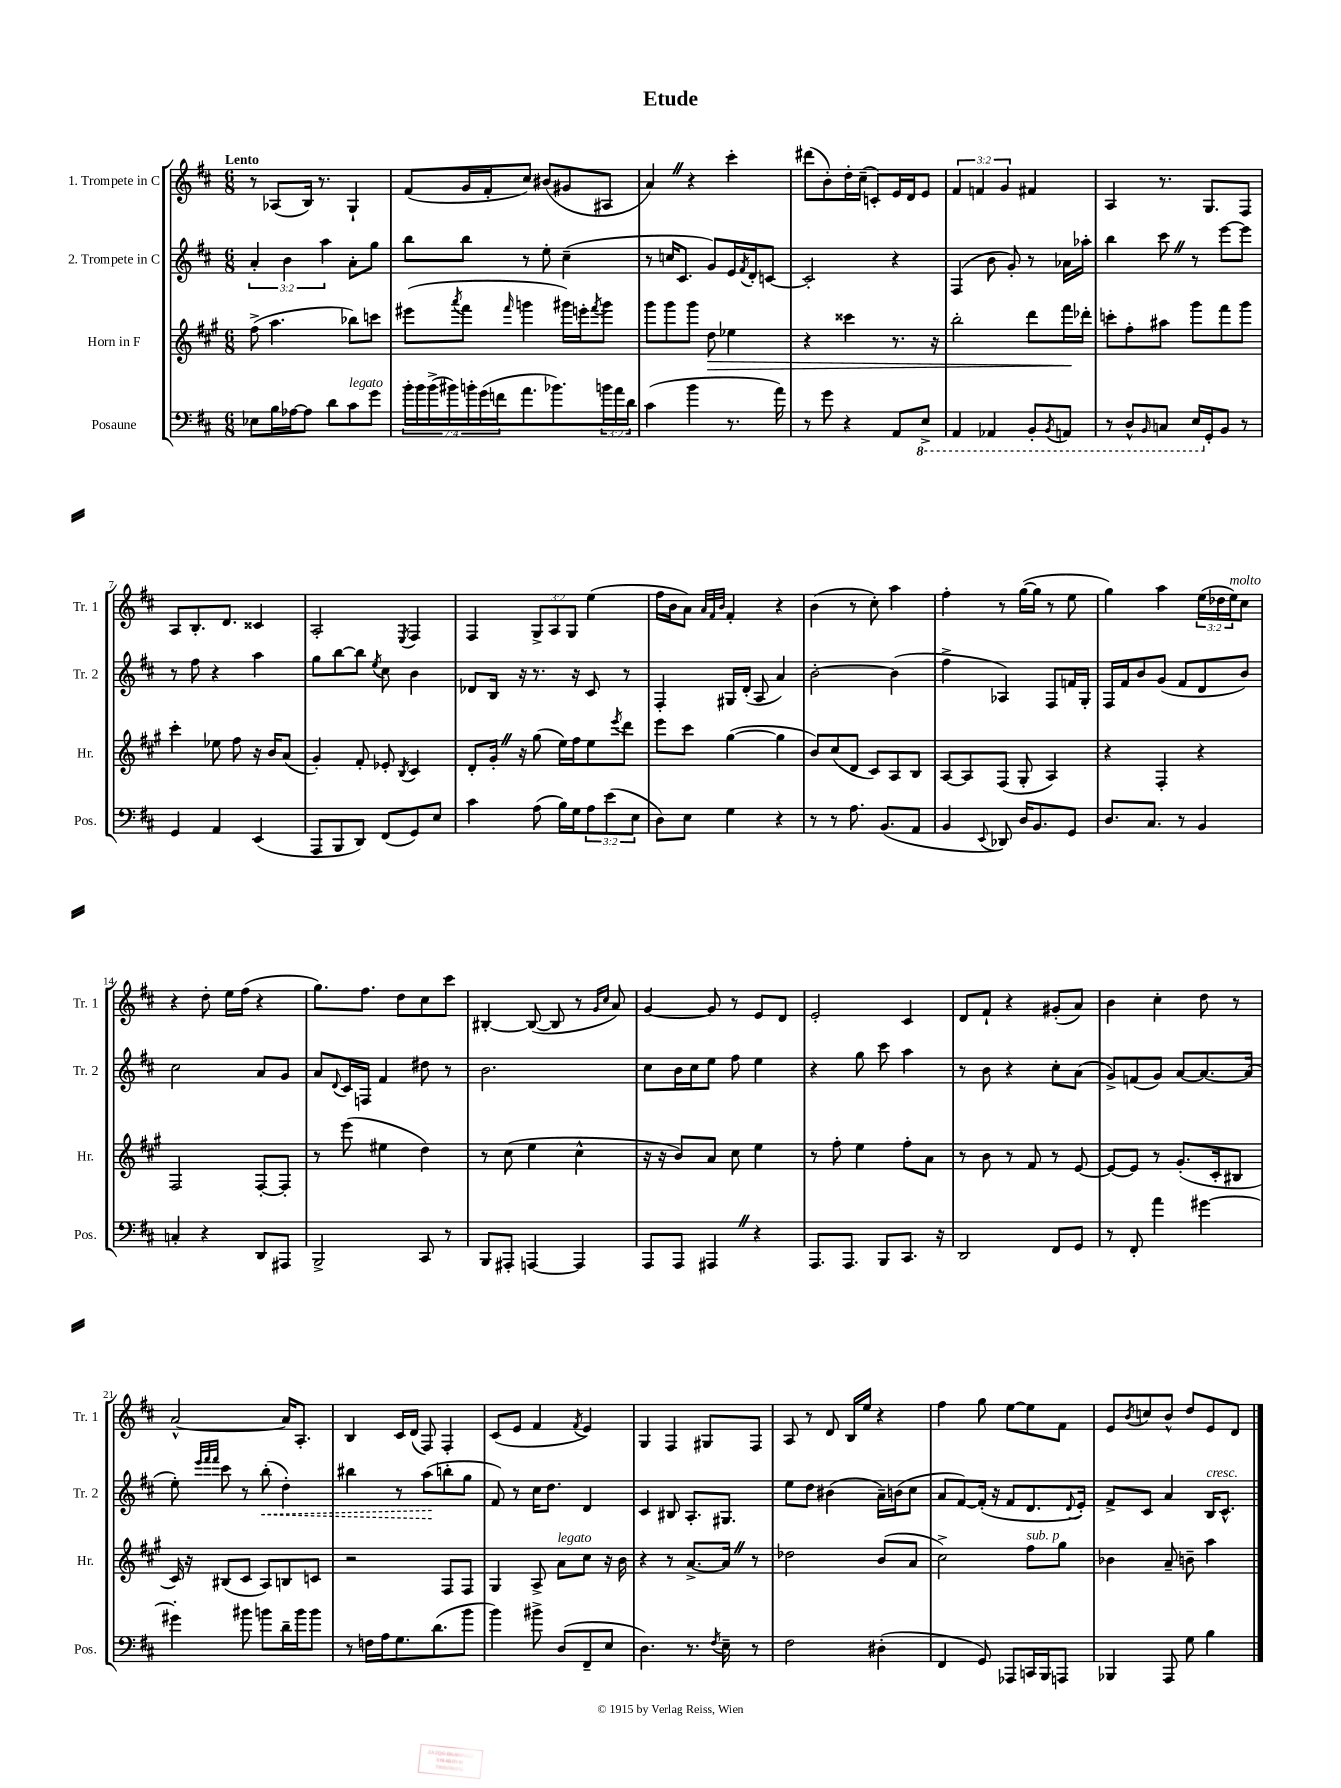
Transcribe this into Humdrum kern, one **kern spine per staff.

**kern	**kern	**dynam	**kern	**dynam	**kern
*part4	*part3	*part3	*part2	*part2	*part1
*staff4	*staff3	*staff3	*staff2	*staff2	*staff1
*I"Posaune	*I"Horn in F	*	*I"2. Trompete in C	*	*I"1. Trompete in C
*I'Pos.	*I'Hr.	*	*I'Tr. 2	*	*I'Tr. 1
*clefF4	*clefG2	*	*clefG2	*	*clefG2
*k[f#c#]	*k[f#c#g#]	*	*k[f#c#]	*	*k[f#c#]
*M6/8	*M6/8	*	*M6/8	*	*M6/8
=1	=1	=1	=1	=1	=1
!	!	!	!	!	!LO:TX:a:B:t=Lento
8E-X\L	(8ff#^\	.	6a'/	.	8r
16B\L	4.aa\	.	.	.	(8A-X/L
.	.	.	6b\	.	.
[16A-X\J	.	.	.	.	.
8A-\J]	.	.	.	.	16B/Jk)
.	.	.	.	.	8.r
.	.	.	6aa\	.	.
8d\L	.	.	.	.	.
!LO:TX:a:i:t=legato	!	!	!	!	!
8c#\	8bb-X\L)	.	8a'\L	.	4G`/
8g\J	8cccn\J	.	8gg\J	.	.
=2	=2	=2	=2	=2	=2
28b'\LL	(8eee#X\L	.	8bb\L	.	(8f#/L
28b\	.	.	.	.	.
(28b^\	.	.	.	.	.
28b#X\)	.	.	.	.	.
.	8qaaa/	.	.	.	.
.	8fff#\J	.	8bb\J	.	16g/L
28bn'\	.	.	.	.	.
(28g\	.	.	.	.	.
.	.	.	.	.	16f#'/J
28fn\J	.	.	.	.	.
.	16qqfff#/	.	.	.	.
8.a\	4gggn\	.	8r	.	8cc#/J)
.	.	.	8ee'\	.	(8b#X/L
8.b-X\)	.	.	.	.	.
.	16ggg#X\LL)	.	(4cc#~\	.	8g#X/
.	16eeen'\J	.	.	.	.
.	8qfff#/	.	.	.	.
24bn\L	8ggg#\J	.	.	.	8A#X/J
24a\	.	.	.	.	.
24d\JJ	.	.	.	.	.
=3	=3	=3	=3	=3	=3
(4c#\	8ggg#\L	.	8r	.	4aZ/)
.	8ggg#\	.	16ccn/KL	.	.
.	.	.	8.c#/J	.	.
4b\	8ggg#\J	.	.	.	4r
!	!	!LO:HP:b	!	!	!
.	8dd\	>	8g/L)	.	.
8.r	4ee-X\	.	16e/L	.	4ccc#'\
.	.	.	8qf#/	.	.
.	.	.	16d'/J	.	.
.	.	.	[8cn/J	.	.
16a\)	.	.	.	.	.
=4	=4	=4	=4	=4	=4
8r	4r	.	2c'/]	.	(8ddd#X\L
8g\	.	.	.	.	8b'\)
4r	4ccc##X\	.	.	.	16dd'\L
.	.	.	.	.	(16cc#~\JJ
.	.	.	.	.	8cn'/L)
8AA/L	8.r	.	4r	.	16e/L
.	.	.	.	.	16d/J
*8ba	*	*	*	*	*
8EE^/J	.	.	.	.	8e/J
.	16r	.	.	.	.
=5	=5	=5	=5	=5	=5
4AAA/	2bb'\	.	(4F#/	.	6f#/
.	.	.	.	.	6fn/
4AAA-X/	.	.	8b\	.	.
.	.	.	.	.	6g/
.	.	.	8g'/)	.	.
8BBB'/L	8ddd\L	.	8r	.	4f#X/
8qBBB/	.	.	.	.	.
8AAAn/J	16fff#\L	.	16a-X\LL	.	.
.	16ddd-X'\JJ	]	16aa-X'\JJ	.	.
=6	=6	=6	=6	=6	=6
8r	8cccn'\L	.	4bb\	.	4A/
8DD^^/L	8ff#'\	.	.	.	.
16qqBBB/	.	.	.	.	.
8CCn/J	8aa#X\J	.	8ccc#Z\	.	8.r
16EE/LL	8ggg#\L	.	8r	.	.
*X8ba	*	*	*	*	*
16GG'/J	.	.	.	.	8.G/L
8BB/J	8fff#\	.	[8eee\L	.	.
8r	8ggg#\J	.	8eee\J]	.	8F#/J
!!LO:LB:g=z
=7	=7	=7	=7	=7	=7
4GG/	4ccc#'\	.	8r	.	8A/L
.	.	.	8ff#\	.	8.B'/
4AA/	8ee-X\	.	4r	.	.
.	.	.	.	.	8.d/J
.	8ff#\	.	.	.	.
(4EE/	16r	.	4aa\	.	4c##X/
.	16b/KL	.	.	.	.
.	(8a/J	.	.	.	.
=8	=8	=8	=8	=8	=8
8AAA/L	4g#'/)	.	8gg\L	.	2A'/
8BBB/	.	.	[8bb\	.	.
8DD/J)	8f#'/	.	8bb\J]	.	.
.	.	.	8qee/	.	.
(8FF#/L	8e-X'/	.	8cc#\	.	.
.	8qB/	.	.	.	8qE/
8GG/)	4c#/	.	4b\	.	4F#/
8E/J	.	.	.	.	.
=9	=9	=9	=9	=9	=9
4c#\	8d'/L	.	8d-X/L	.	4F#/
.	16g#'Z/Jk	.	16B/Jk	.	.
.	16r	.	16r	.	.
(8A\	(8gg#\	.	8.r	.	12G^/L
.	.	.	.	.	12A/
16B\LL)	16ee\LL)	.	.	.	.
.	.	.	.	.	12G/J
16G\J	16ff#\J	.	16r	.	.
12A\	8ee\	.	8c#/	.	(4ee\
(12e\	.	.	.	.	.
.	8qeee/	.	.	.	.
.	8ddd\J	.	8r	.	.
12E\J	.	.	.	.	.
=10	=10	=10	=10	=10	=10
8D\L)	8eee\L	.	4F#'/	.	16ff#\LL
.	.	.	.	.	16b\J
8E\J	8ccc#\J	.	.	.	8a\J)
.	.	.	.	.	32qqa/LLL
.	.	.	.	.	32qqf#/
.	.	.	.	.	32qqb/JJJ
4G\	([4gg#\	.	16G#X/LL	.	4f#'/
.	.	.	(16d'/JJ	.	.
.	.	.	8A/	.	.
4r	4gg#\]	.	4a/)	.	4r
=11	=11	=11	=11	=11	=11
8r	8b/L)	.	[2b'\	.	(4b\
8r	(8cc#/	.	.	.	.
8.A\	8d/J	.	.	.	8r
.	8c#/L)	.	.	.	8cc#'\)
(8.BB/L	.	.	.	.	.
.	8A/	.	(4b\]	.	4aa\
8AA/J	8B/J	.	.	.	.
=12	=12	=12	=12	=12	=12
4BB/	[8A/L	.	4ff#^\	.	4ff#'\
.	8A/]	.	.	.	.
8qqEE/	.	.	.	.	.
8DD-X/)	(8F#/J	.	4A-X/)	.	8r
16D/KL	8G#'/	.	.	.	([16gg\LL
8.BB/	.	.	.	.	16gg\JJ]
.	4A/)	.	8F#/L	.	8r
8GG/J	.	.	16fn/L	.	8ee\
.	.	.	16G'/JJ	.	.
=13	=13	=13	=13	=13	=13
8.D/L	4r	.	16F#/LL	.	4gg\)
.	.	.	16f#/J	.	.
.	.	.	8b/	.	.
8.C#/J	.	.	.	.	.
.	4F#'/	.	(8g/J	.	4aa\
8r	.	.	8f#/L	.	.
4BB/	4r	.	8d/	.	(24ee\LL
.	.	.	.	.	24dd-X\
!	!	!	!	!	!LO:TX:a:i:t=molto
.	.	.	.	.	24ee\J)
.	.	.	8b/J)	.	8cc#\J
!!LO:LB:g=z
=14	=14	=14	=14	=14	=14
4Cn'/	2F#/	.	2cc#\	.	4r
4r	.	.	.	.	8dd'\
.	.	.	.	.	16ee\LL
.	.	.	.	.	(16ff#\JJ
8DD/L	[8F#'/L	.	8a/L	.	4r
8AAA#X/J	8F#'/J]	.	8g/J	.	.
=15	=15	=15	=15	=15	=15
2BBB^/	8r	.	8a/L	.	8.gg\L)
.	.	.	8qqd/	.	.
.	(8eee\	.	16c#/L	.	.
.	.	.	16Fn/JJ	.	8.ff#\J
.	4ee#X\	.	4f#/	.	.
.	.	.	.	.	8dd\L
8CC#/	4dd\)	.	8dd#X\	.	8cc#\
8r	.	.	8r	.	8ccc#\J
=16	=16	=16	=16	=16	=16
8BBB/L	8r	.	2.b\	.	[4B#X'/
8AAA#X'/J	(8cc#\	.	.	.	.
[4AAAn/	4ee\	.	.	.	(8B#/_
.	.	.	.	.	8B#/]
4AAA/]	4cc#^^\	.	.	.	8r
.	.	.	.	.	16qqg/LL
.	.	.	.	.	16qqcc#/JJ
.	.	.	.	.	8a/)
=17	=17	=17	=17	=17	=17
8AAA/L	16r	.	8cc#\L	.	[4g/
.	16r	.	.	.	.
8AAA/J	8b/L)	.	16b\L	.	.
.	.	.	16cc#\J	.	.
4AAA#XZ/	8a/J	.	8ee\J	.	8g/]
.	8cc#\	.	8ff#\	.	8r
4r	4ee\	.	4ee\	.	8e/L
.	.	.	.	.	8d/J
=18	=18	=18	=18	=18	=18
8.AAA/L	8r	.	4r	.	2e'/
.	8ff#'\	.	.	.	.
8.AAA/J	.	.	.	.	.
.	4ee\	.	8gg\	.	.
8BBB/L	.	.	8ccc#\	.	.
8.CC#/J	8ff#'\L	.	4aa\	.	4c#/
.	8a\J	.	.	.	.
16r	.	.	.	.	.
=19	=19	=19	=19	=19	=19
2DD/	8r	.	8r	.	8d/L
.	8b\	.	8b\	.	8f#`/J
.	8r	.	4r	.	4r
.	8f#/	.	.	.	.
8FF#/L	8r	.	8cc#'\L	.	(8g#X'/L
8GG/J	[8e/	.	(8a\J	.	8a/J)
=20	=20	=20	=20	=20	=20
8r	8e/L_	.	8g^/L)	.	4b\
8FF#'/	8e/J]	.	(8fn/	.	.
4a\	8r	.	8g/J)	.	4cc#'\
.	(8.g#'/L	.	[8a/L	.	.
[4g#X\	.	.	8.a/_	.	8dd\
.	16c#'/k	.	.	.	.
.	8B#X/J	.	.	.	8r
.	.	.	(16a/Jk]	.	.
!!LO:LB:g=z
=21	=21	=21	=21	=21	=21
4g#X'\]	16c#/)	.	8ee'\)	.	[2a^^/
.	16r	.	.	.	.
.	.	.	32qqeee/LLL	.	.
.	.	.	32qqfff#/	.	.
.	.	.	32qqfff#/JJJ	.	.
.	(8B#X/L	.	8ccc#\	.	.
8b#X\	8c#/J	.	8r	.	.
!	!	!	!	!LO:HP:b	!
8bn\L	8A/L)	.	(8bb'\	<	.
16d~\L	8Bn/	.	4dd'\)	.	16a/KL]
16b\J	.	.	.	.	8.A'/J
8b\J	8cn/J	.	.	.	.
=22	=22	=22	=22	=22	=22
8r	2r	.	4bb#X\	.	4B/
16Fn\LL	.	.	.	.	.
16A\J	.	.	.	.	.
8.G\	.	.	8r	.	16c#/LL
.	.	.	.	.	(16d/JJ
.	.	.	(8aa\L	.	8F#/)
(8.d\	.	.	.	.	.
.	8F#/L	.	8bbn'\	[	4F#'/
8b\J	8F#/J	.	8gg\J	.	.
=23	=23	=23	=23	=23	=23
4b\)	4G#/	.	8f#/)	.	(8c#/L
.	.	.	8r	.	8e/J
8b#X^\	8A^/	.	16cc#\KL	.	4f#/
.	.	.	8.dd\J	.	.
!	!LO:TX:a:i:t=legato	!	!	!	!
(8D/L	8a\L	.	.	.	.
.	.	.	.	.	8qf#/
8FF#~/	8cc#\J	.	4d/	.	4e/)
8E/J	16r	.	.	.	.
.	16b\	.	.	.	.
=24	=24	=24	=24	=24	=24
4.D\)	4r	.	4c#/	.	4G/
.	8r	.	8B#X/	.	4F#/
8.r	[8.a^/L	.	8.A'/L	.	.
.	.	.	.	.	8G#X/L
8qF#/	.	.	.	.	.
16E~\	16aZ/Jk]	.	8.G#X/J	.	.
8r	8r	.	.	.	8F#/J
=25	=25	=25	=25	=25	=25
2F#\	2dd-X\	.	8ee\L	.	8A/
.	.	.	8dd\J	.	8r
.	.	.	(4b#X\	.	8d/
.	.	.	.	.	16B/LL
.	.	.	.	.	16ee/JJ
(4D#X'\	(8b/L	.	16a~\LL)	.	4r
.	.	.	(16bn\J	.	.
.	8a/J	.	8cc#\J	.	.
=26	=26	=26	=26	=26	=26
4FF#/	2cc#^\)	.	8a/L	.	4ff#\
.	.	.	[8f#/)	.	.
8GG/)	.	.	(16f#'/Jk]	.	8gg\
.	.	.	16r	.	.
8AAA-X/L	.	.	8f#/L	.	[8ee\L
!	!LO:TX:a:i:t=sub. p	!	!	!	!
16CCn/L	8ff#\L	.	8.d/	.	8ee\]
16BBB/J	.	.	.	.	.
8AAAn/J	8gg#\J	.	.	.	8f#\J
.	.	.	8qqd/	.	.
.	.	.	16e'/Jk)	.	.
=27	=27	=27	=27	=27	=27
4BBB-X/	4b-X\	.	8f#^/L	.	8e/L
.	.	.	.	.	8qb/
.	.	.	8c#/J	.	8ccn/
8AAA/	8a~/	.	4a/	.	8b^^/J
8G\	8bn~\	.	.	.	8dd/L
!	!	!	!LO:TX:a:i:t=cresc.	!	!
4B\	4aa\	.	16B/KL	.	8e/
.	.	.	8.c#^^/J	.	.
.	.	.	.	.	8d/J
==	==	==	==	==	==
*-	*-	*-	*-	*-	*-
